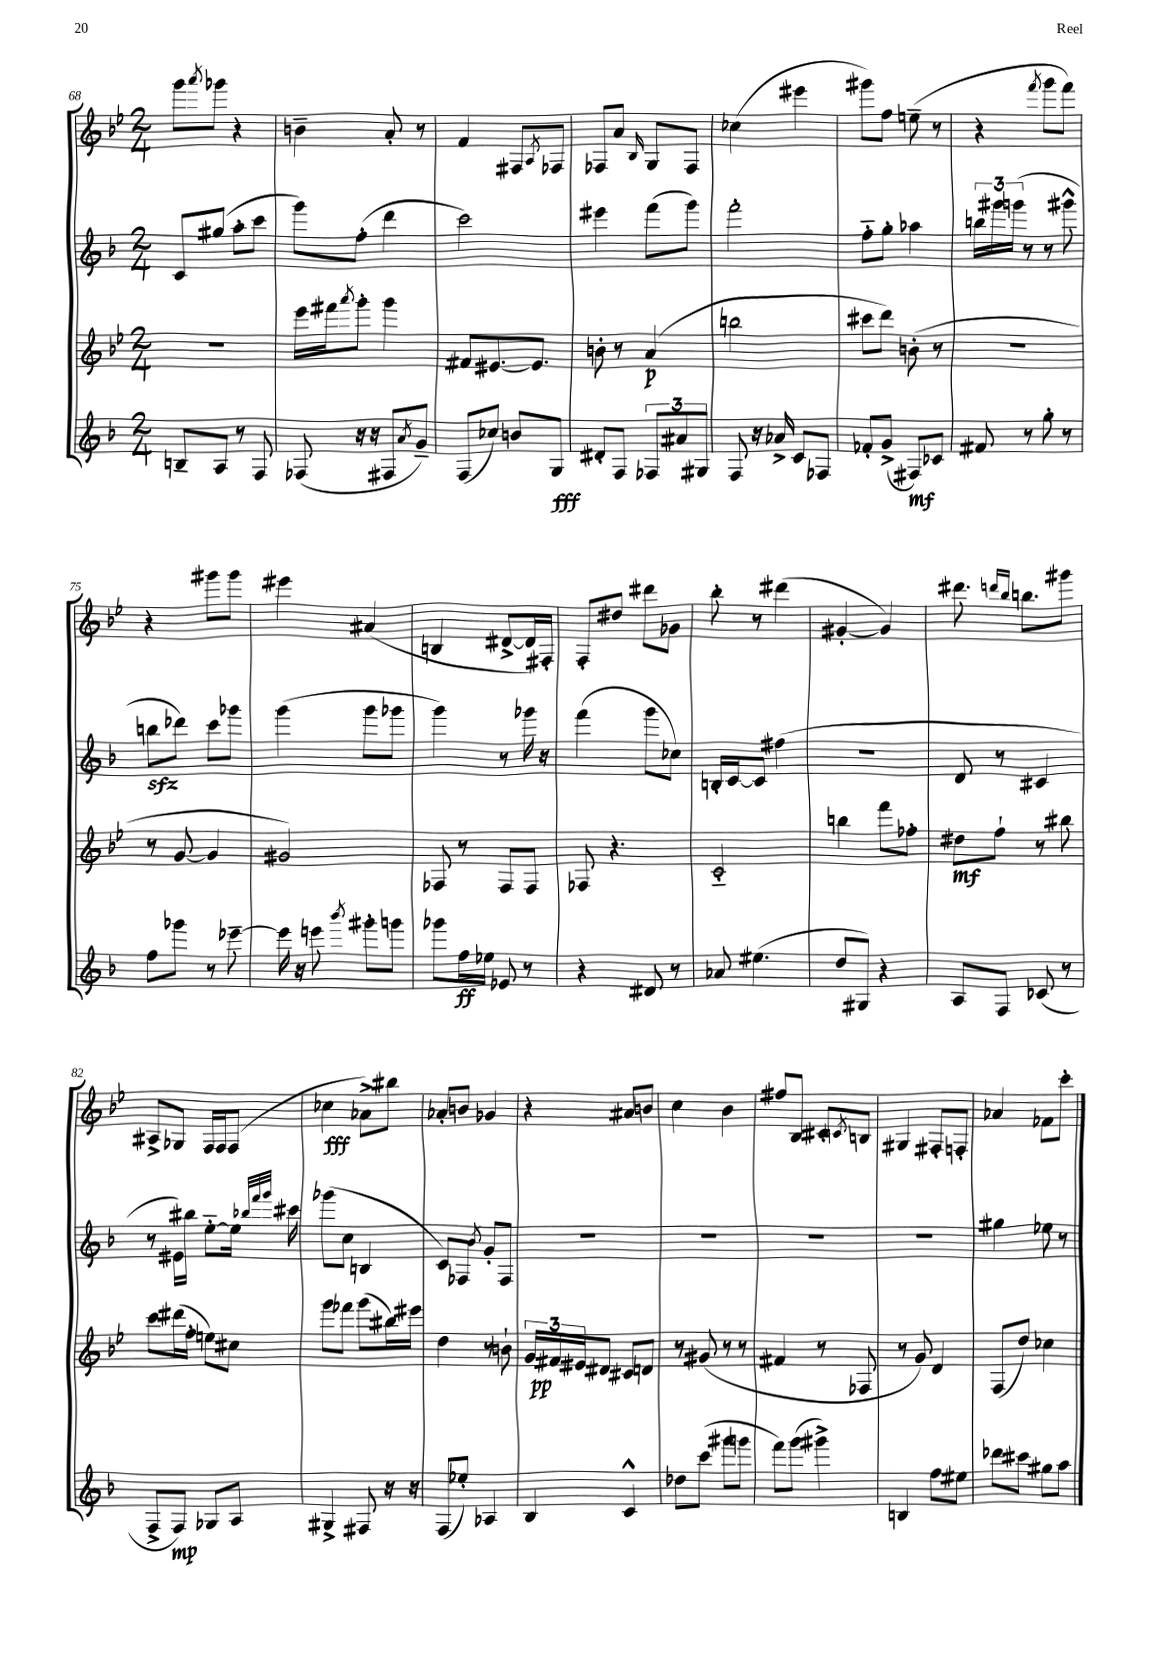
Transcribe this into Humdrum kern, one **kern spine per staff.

**kern	**dynam	**kern	**dynam	**kern	**kern	**dynam
*part4	*part4	*part3	*part3	*part2	*part1	*part1
*staff4	*staff4	*staff3	*staff3	*staff2	*staff1	*staff1
*clefG2	*	*clefG2	*	*clefG2	*clefG2	*
*k[b-]	*	*k[b-e-]	*	*k[b-]	*k[b-e-]	*
*M2/4	*	*M2/4	*	*M2/4	*M2/4	*
=68	=68	=68	=68	=68	=68	=68
8Bn~/L	.	2r	.	8c/L	8ggg\L	.
.	.	.	.	.	8qaaa/	.
8A/J	.	.	.	(8gg#X/J	8ggg-X\J	.
8r	.	.	.	8aa'\L	4r	.
8F/	.	.	.	8ccc\J	.	.
=69	=69	=69	=69	=69	=69	=69
(8F-X/	.	16eee-\LL	.	8ggg\L)	4bn~\	.
.	.	16fff#X\J	.	.	.	.
.	.	8qaaa/	.	.	.	.
16r	.	8ggg'\J	.	(8ff'\J	.	.
16r	.	.	.	.	.	.
8F#X/L	.	4ggg\	.	4ddd\	8a'/	.
8qa/	.	.	.	.	.	.
8g~/J)	.	.	.	.	8r	.
=70	=70	=70	=70	=70	=70	=70
(8F/L	.	8f#X/L	.	2ccc\)	4f/	.
8cc-X/J)	.	[8.e#X/	.	.	.	.
8bn/L	.	.	.	.	8F#X/L	.
.	.	8.e#/J]	.	.	.	.
.	.	.	.	.	8qA/	.
8G/J	fff	.	.	.	8F-X/J	.
=71	=71	=71	=71	=71	=71	=71
8d#X'/L	.	8bn'\	.	4eee#X\	8F-X/L	.
8F/J	.	8r	.	.	8a/J	.
.	.	.	.	.	16qqB-/	.
12F-X/L	.	(4a/	p	(8fff\L	8G/L	.
12a#X/	.	.	.	.	.	.
.	.	.	.	8ggg\J)	8F-/J	.
12G#X/J	.	.	.	.	.	.
=72	=72	=72	=72	=72	=72	=72
8F/	.	2bbn\	.	2fff'\	(4cc-X\	.
16r	.	.	.	.	.	.
16a-X^/	.	.	.	.	.	.
8c/L	.	.	.	.	4eee#X\	.
8F-X/J	.	.	.	.	.	.
=73	=73	=73	=73	=73	=73	=73
8f-X'/L	.	8ccc#X\L	.	8ff\L	8ggg#X\L)	.
(8g^/J	.	8ddd\J)	.	8gg'\J	8ff\J	.
8F#X/L)	mf	(8bn'\	.	4aa-X\	(8een~\	.
8c-X/J	.	8r	.	.	8r	.
=74	=74	=74	=74	=74	=74	=74
8f#X/	.	2r	.	24bbn\LL	4r	.
.	.	.	.	24ggg#X\	.	.
.	.	.	.	(24gggn\JJ	.	.
8r	.	.	.	8r	.	.
.	.	.	.	.	8qfff/	.
8gg'\	.	.	.	8r	8ggg\L	.
8r	.	.	.	8ggg#X^^\	8fff\J)	.
!!LO:LB:g=z
=75	=75	=75	=75	=75	=75	=75
8ff\L	.	8r	.	8bbnzz\L	4r	.
8ggg-X\J	.	[8g/	.	8ddd-X\J)	.	.
8r	.	4g/]	.	8ccc\L	8ggg#X\L	.
[8eee-X~\	.	.	.	8ggg-X\J	8ggg#\J	.
=76	=76	=76	=76	=76	=76	=76
16eee-\]	.	2g#X/)	.	(4ggg\	4eee#X\	.
16r	.	.	.	.	.	.
8eeen\	.	.	.	.	.	.
8qbbb-/	.	.	.	.	.	.
8ggg#X'\L	.	.	.	8ggg\L	(4a#X/	.
8gggn\J	.	.	.	8ggg-X\J	.	.
=77	=77	=77	=77	=77	=77	=77
8ggg-X\L	.	8F-X/	.	4ggg\)	4Bn/	.
16ff\L	ff	8r	.	.	.	.
16ee-X\JJ	.	.	.	.	.	.
8e-X/	.	8F-/L	.	8r	[8d#X^/L	.
8r	.	8F-/J	.	16ggg-X\	16d#/L])	.
.	.	.	.	16r	16F#X'/JJ	.
=78	=78	=78	=78	=78	=78	=78
4r	.	8F-X/	.	(4fff\	8F'/L	.
.	.	4.r	.	.	8dd#X/J	.
8d#X/	.	.	.	8ggg\L	8ddd#X\L	.
8r	.	.	.	8cc-X\J)	8g-X\J	.
=79	=79	=79	=79	=79	=79	=79
8a-X/	.	2c/	.	16Bn'/LL	8bb-'\	.
.	.	.	.	[16c/J	.	.
(4.ee#X\	.	.	.	8c/J]	8r	.
.	.	.	.	(4ff#X\	(4ddd#X\	.
=80	=80	=80	=80	=80	=80	=80
8dd/L	.	4bbn\	.	2r	[4g#X'/	.
8G#X/J)	.	.	.	.	.	.
4r	.	8fff\L	.	.	4g#/])	.
.	.	8ff-X'\J	.	.	.	.
=81	=81	=81	=81	=81	=81	=81
8A/L	.	8dd#X\L	mf	8d/	8.ddd#X\	.
8F/J	.	8ff`\J	.	8r	.	.
.	.	.	.	.	16qqdddn/LL	.
.	.	.	.	.	16qqbb-/JJ	.
.	.	.	.	.	8.bbn\L	.
(8c-X/	.	8r	.	4c#X/	.	.
8r	.	8bb#X\	.	.	8ggg#X\J	.
!!LO:LB:g=z
=82	=82	=82	=82	=82	=82	=82
8F^/L	.	8ccc\L	.	8r	8A#X^/L	.
8F/J)	mp	(16ddd#X\L	.	16e#X\LL)	8G-X/J	.
.	.	16ff'\JJ	.	16bb#X\JJ	.	.
8G-X/L	.	8een\L)	.	[8ee\L	16F/LL	.
.	.	.	.	.	16F/J	.
8A/J	.	8cc#X\J	.	16ee\Jk]	(8F/J	.
.	.	.	.	32qqbb-X/LLL	.	.
.	.	.	.	32qqfff/	.	.
.	.	.	.	32qqggg/JJJ	.	.
.	.	.	.	16ccc#X\	.	.
=83	=83	=83	=83	=83	=83	=83
4G#X^/	.	8ggg\L	.	(8ggg-X\L	4cc-X\	fff
.	.	8fff-X\J	.	8cc\J	.	.
8F#X/	.	(8ggg\L	.	4Bn/	8a-X^\L)	.
16r	.	16bb#X\L)	.	.	8bb#X\J	.
16r	.	16eee#X\JJ	.	.	.	.
=84	=84	=84	=84	=84	=84	=84
(8F/L	.	4dd\	.	8c/L)	8a-X'/L	.
8ee-X'/J)	.	.	.	8F-X/J	8bn/J	.
.	.	.	.	8qb-/	.	.
4A-X/	.	8r	.	8g'/L	4g-X/	.
.	.	8bn`\	.	8F-/J	.	.
=85	=85	=85	=85	=85	=85	=85
4B-/	.	24g/LL	.	2r	4r	.
.	.	24f#X/	pp	.	.	.
.	.	24e#X/J	.	.	.	.
.	.	8d#X/J	.	.	.	.
4c^^/	.	8c#X/L	.	.	8a#X/L	.
.	.	8dn/J	.	.	8bn/J	.
=86	=86	=86	=86	=86	=86	=86
8dd-X\L	.	8r	.	2r	4cc\	.
(8ccc\J	.	(8g#X/	.	.	.	.
8ggg#X\L	.	8r	.	.	4b-\	.
8gggn\J	.	8r	.	.	.	.
=87	=87	=87	=87	=87	=87	=87
8fff\L)	.	4f#X/	.	2r	8ff#X/L	.
(8ggg\J	.	.	.	.	8B-/J	.
4ggg#X^\)	.	8r	.	.	8c#X'/L	.
.	.	.	.	.	8qcn/	.
.	.	8F-X/	.	.	8Bn/J	.
=88	=88	=88	=88	=88	=88	=88
4Bn/	.	8r	.	2r	4G#X/	.
.	.	8g/)	.	.	.	.
8ff\L	.	4d/	.	.	8F#X'/L	.
8ee#X\J	.	.	.	.	8Fn'/J	.
=89	=89	=89	=89	=89	=89	=89
8ddd-X\L	.	(8F/L	.	4gg#X\	4a-X/	.
8ccc#X\J	.	8dd/J)	.	.	.	.
8gg#X\L	.	4cc-X\	.	8ee-X\	8f-X\L	.
8aa\J	.	.	.	8r	8ccc'\J	.
==	==	==	==	==	==	==
*-	*-	*-	*-	*-	*-	*-
